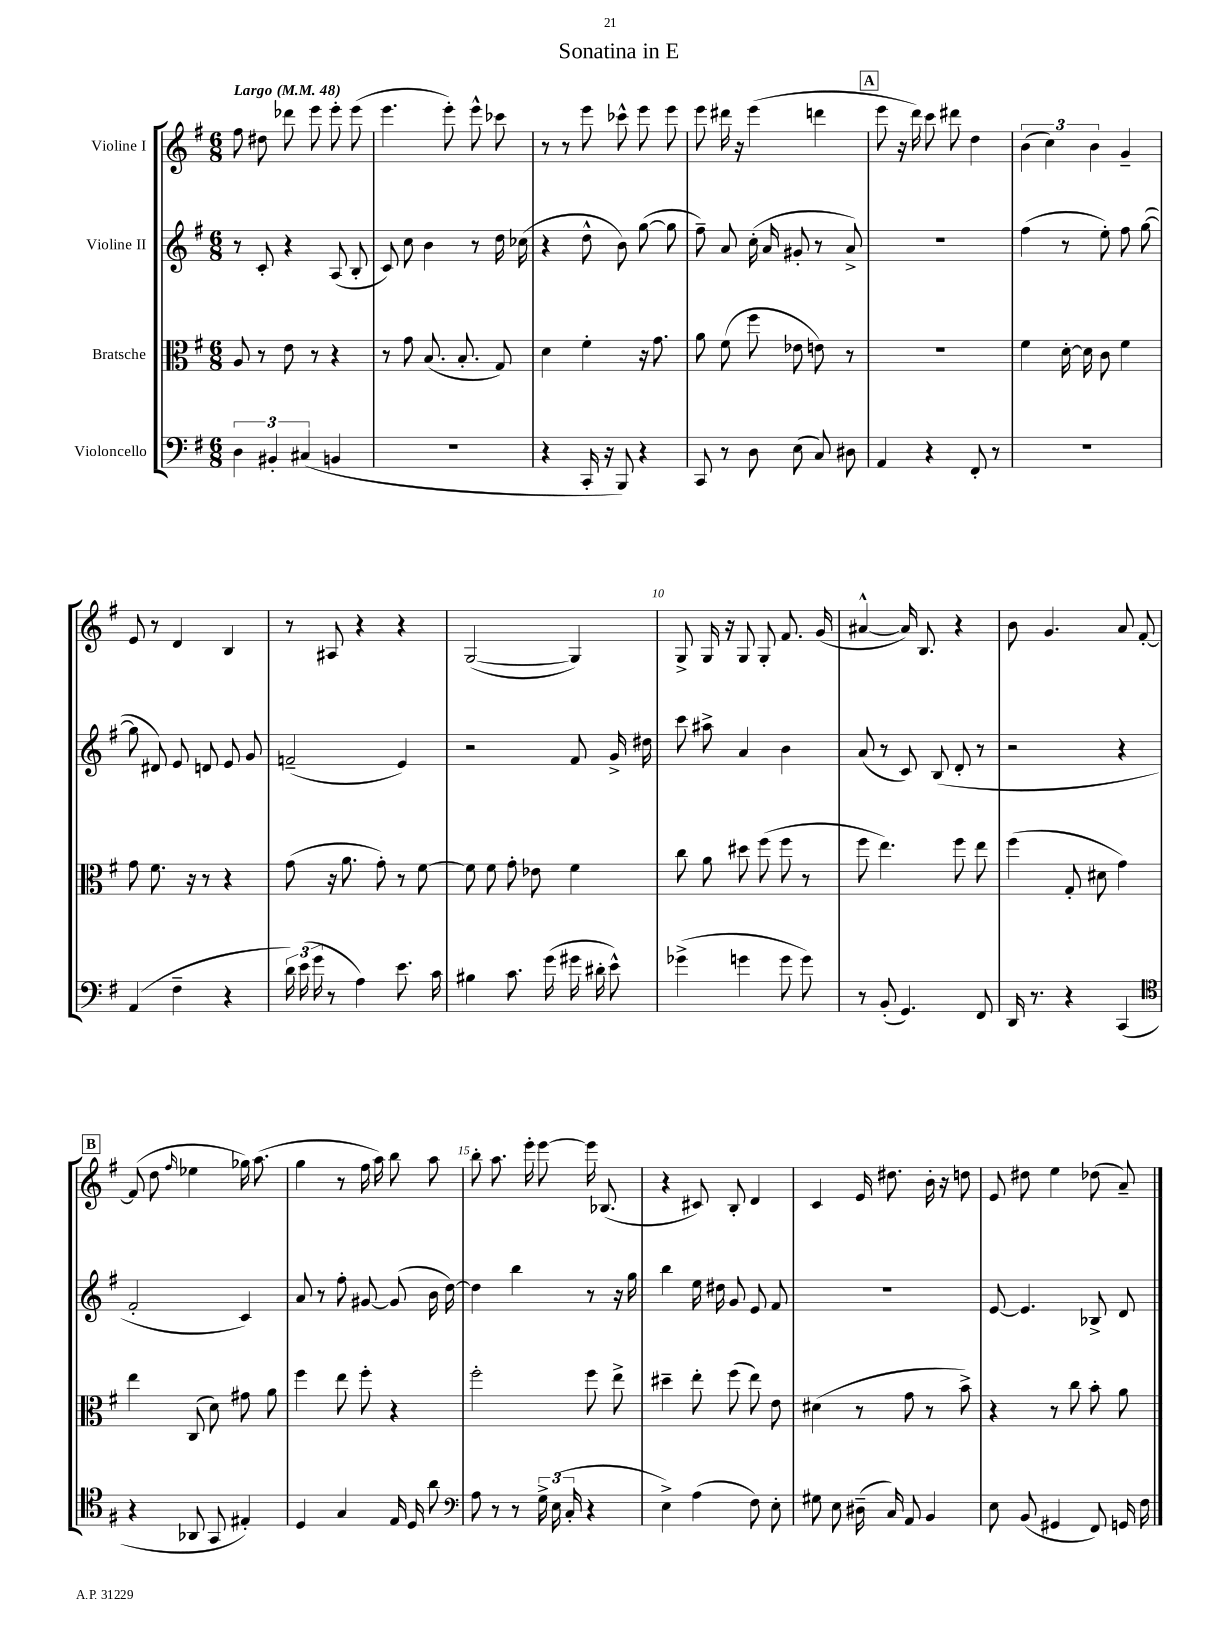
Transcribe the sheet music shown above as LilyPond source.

\header { title = "Sonatina in E" }
<<
\new StaffGroup <<
\new Staff = "s0" \with { instrumentName = "Violine I" } {
    \clef treble \key g \major \numericTimeSignature \time 6/8 \tempo "Largo" 4 = 48
    \autoBeamOff fis''8 dis''8 des'''8 e'''8 e'''8-. e'''8( |
    e'''4. e'''8-.) e'''8-^ ces'''8 |
    r8 r8 e'''8 ces'''8-^ e'''8 e'''8 |
    e'''8 dis'''16 r16 e'''4( d'''4 |
    \mark \markup { \box "A" } e'''8 r16 d'''16) c'''8 dis'''8 d''4 |
    \tuplet 3/2 { b'4( c''4) b'4 } g'4-- |
    e'8 r8 d'4 b4 |
    r8 ais8 r4 r4 |
    g2~( g4) |
    g8-> g16 r16 g8 g8-. fis'8. g'16( |
    ais'4~-^ ais'16) b8. r4 |
    b'8 g'4. a'8 fis'8~-. |
    \mark \markup { \box "B" } fis'8( d''8 \grace { fis''16 } ees''4 ges''16) a''8.( |
    g''4 r8 fis''16 a''16) b''8 a''8 |
    b''8-. a''8. e'''16-. e'''8~ e'''16 bes8.( |
    r4 cis'8) b8-. d'4 |
    c'4 e'16 dis''8. b'16-. r16 d''8 |
    e'8 dis''8 e''4 des''8( a'8--) \bar "|." |
}
\new Staff = "s1" \with { instrumentName = "Violine II" } {
    \clef treble \key g \major \numericTimeSignature \time 6/8
    \autoBeamOff r8 c'8-. r4 a8( b8-. |
    c'8) c''8 b'4 r8 d''16 ces''16( |
    r4 d''8-^ b'8) g''8~( g''8 |
    fis''8--) a'8 c''16-.( a'16 gis'8-. r8 a'8->) |
    \mark \markup { \box "A" } R2. |
    fis''4( r8 e''8-.) fis''8 g''8~( |
    g''8 dis'8) e'8 d'8 e'8 g'8 |
    f'2--( e'4) |
    r2 fis'8 g'16-> dis''16 |
    c'''8 ais''8-> a'4 b'4 |
    a'8( r8 c'8) b8( d'8-. r8 |
    r2 r4 |
    \mark \markup { \box "B" } fis'2-. c'4) |
    a'8 r8 fis''8-. gis'8~ gis'8( b'16 d''16~) |
    d''4 b''4 r8 r16 g''16 |
    b''4 e''16 dis''16 g'8 e'8 fis'8 |
    R2. |
    e'8~ e'4. bes8-> d'8 \bar "|." |
}
\new Staff = "s2" \with { instrumentName = "Bratsche" } {
    \clef alto \key g \major \numericTimeSignature \time 6/8
    \autoBeamOff a8 r8 e'8 r8 r4 |
    r8 g'8 b8.( b8.-. g8) |
    d'4 fis'4-. r16 g'8. |
    a'8 fis'8( fis''8 ees'8 e'8) r8 |
    \mark \markup { \box "A" } R2. |
    fis'4 d'16~-. d'16 c'8 fis'4 |
    g'8 fis'8. r16 r8 r4 |
    g'8( r16 a'8. g'8-.) r8 fis'8~ |
    fis'8 fis'8 g'8-. ees'8 fis'4 |
    c''8 a'8 dis''8 fis''8( fis''8 r8 |
    fis''8 e''4.) fis''8 e''8 |
    fis''4( g8-. dis'8 g'4) |
    \mark \markup { \box "B" } e''4 c8( d'8) gis'8 a'8 |
    fis''4 e''8 fis''8-. r4 |
    fis''2-. fis''8 e''8-> |
    dis''4-- e''8-. fis''8( e''8) e'8 |
    dis'4( r8 g'8 r8 b'8->) |
    r4 r8 c''8 b'8-. a'8 \bar "|." |
}
\new Staff = "s3" \with { instrumentName = "Violoncello" } {
    \clef bass \key g \major \numericTimeSignature \time 6/8
    \autoBeamOff \tuplet 3/2 { d4 bis,4-. cis4( } b,4 |
    R2. |
    r4 c,16-. r16 b,,8) r4 |
    c,8 r8 d8 e8( c8) dis8 |
    \mark \markup { \box "A" } a,4 r4 fis,8-. r8 |
    R2. |
    a,4( fis4-- r4 |
    \tuplet 3/2 { d'16) e'16( g'16 } r8 a4) e'8. c'16 |
    bis4 c'8. g'16( gis'16 dis'16-. e'8-^) |
    ges'4->( g'4 g'8 g'8) |
    r8 b,8-.( g,4.) fis,8 |
    d,16 r8. r4 c,4( |
    \mark \markup { \box "B" } \clef tenor r4 aes,8 g,8 eis4-.) |
    d4 g4 e16 d16 a'8 |
    \clef bass a8 r8 r8 \tuplet 3/2 { g16-> e16( c16-. } r4 |
    e4->) a4( fis8) e8-. |
    gis8 e8 dis16--( c16) a,8 b,4 |
    e8 b,8( gis,4 fis,8) g,16 fis16 \bar "|." |
}
>>
>>
\layout { \context { \Score \override BarNumber.break-visibility = ##(#f #t #t) barNumberVisibility = #(every-nth-bar-number-visible 5) } }
